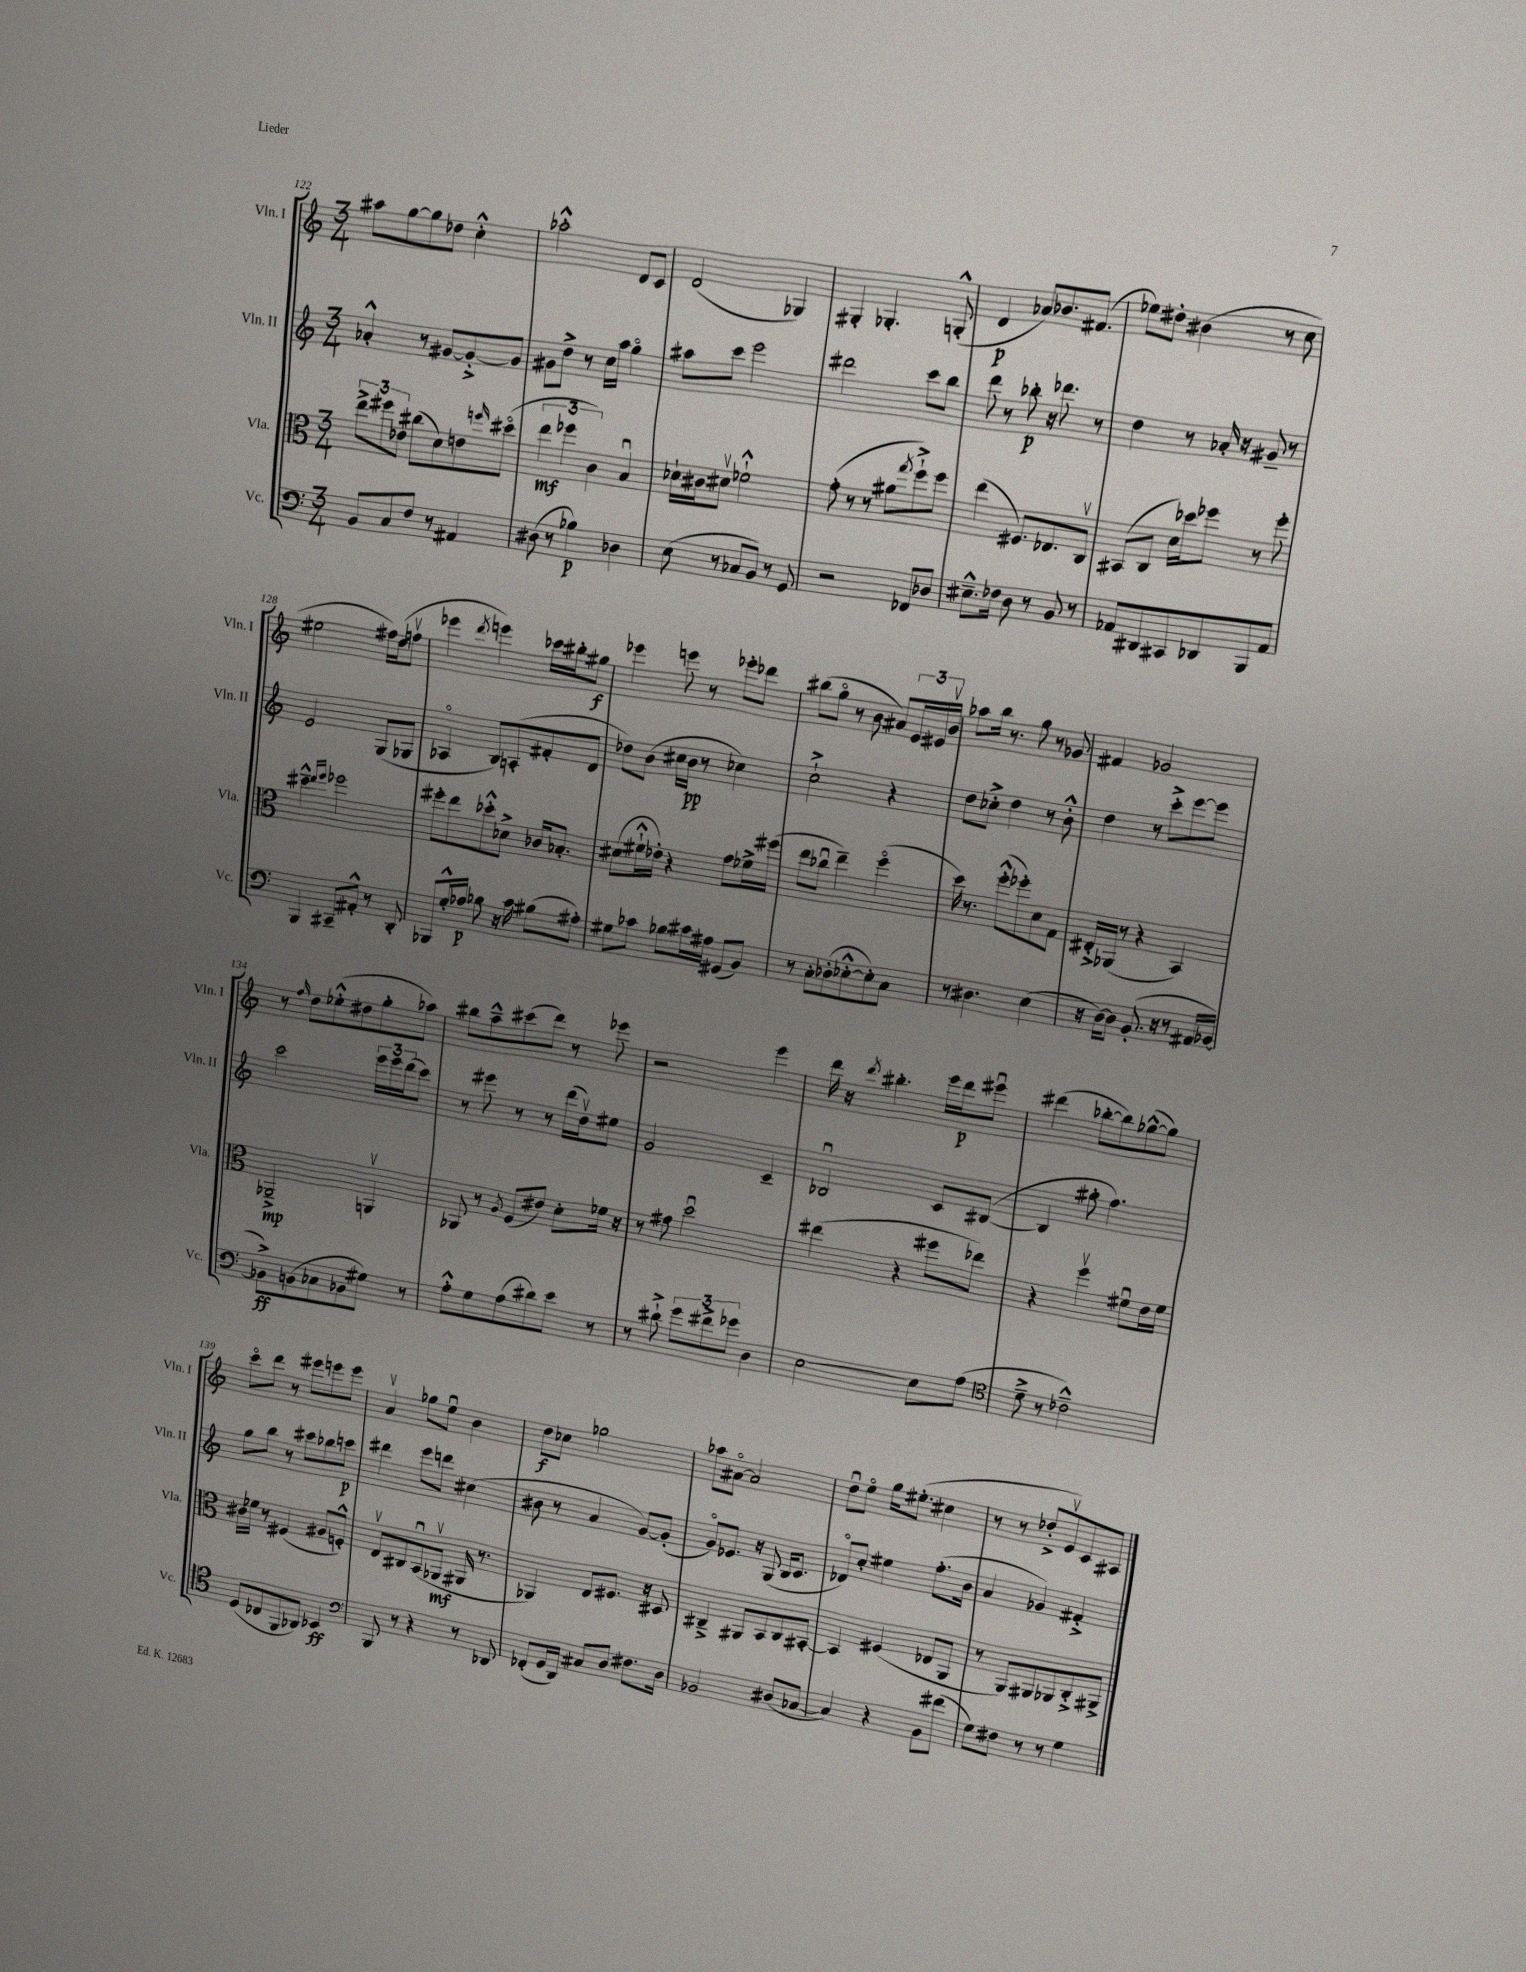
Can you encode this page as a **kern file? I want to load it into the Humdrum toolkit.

**kern	**kern	**kern	**kern
*staff4	*staff3	*staff2	*staff1
*clefF4	*clefC3	*clefG2	*clefG2
*k[]	*k[]	*k[]	*k[]
*M3/4	*M3/4	*M3/4	*M3/4
8BB	12ee^	4a-'^^	8aa#
.	12ff#	.	.
8C	.	.	[8gg
.	12e-	.	.
8F	(8cc#	8r	8gg]
8r	8d)	[8g#	8dd-
4AA#	8e	8g#'^_	4cc'^^
.	16qqff	.	.
.	(8dd#o	8g#]	.
=	=	=	=
(8D#	6ee	8g#	2aa-'^^
8r	.	8dd^	.
.	6ff-	.	.
4B-)	.	8r	.
.	6c)	.	.
.	.	16cc	.
.	.	16aa	.
4D-	4Bu	4ggo	8d
.	.	.	8c
=	=	=	=
(8E	16d-`	8aa#	(2d
.	16c#	.	.
8r	8d#v	8ccc	.
8C-	2f-`^^	2eee	.
8BB)	.	.	.
8r	.	.	4G-)
8GG	.	.	.
=	=	=	=
2r	(8g'	2ddd#	4G#'
.	8r	.	.
.	8r	.	4.G-'
.	8a#	.	.
.	8qgg	.	.
8FF-	8ff`^)	8ccc	.
8D-	8ff	8bb	(8G'^^
=	=	=	=
8.E#~^^	(4ee	8ddd	4d
.	.	8r	.
16F-	.	.	.
8D	8.F#)	8bb-'	8a-)
8r	.	16r	8.b-
.	8.E-	8.ddd-	.
8BB	.	.	.
.	.	.	(8.f#
8r	8Cv	8r	.
=	=	=	=
8AA-	(8BB#	4dd	8ee-)
8DD#	8C	.	8dd#'
8CC#	16d)	8r	(4b#
.	16dd-	.	.
8DD-	8ff-	16a-'	.
.	.	16r	.
8BBB	8r	8g#~	8r
8AA-	8ff-'	8r	8cc
=	=	=	=
4BBB	4dd#~^^	2e	2ee#
.	16qqee	.	.
.	16qqff	.	.
8CC#~	2ff-	.	.
8AA#'^^	.	.	.
8r	.	(8G	16ff#)
.	.	.	(16dd
8DD'	.	8G-	8ffv
=	=	=	=
8BBB-	8ff#'	4A-o	4eee-
16G'^^	8ee	.	.
16A-	.	.	.
.	.	.	8qddd
8B-	8dd-'^^	8B)	4eee)
16r	8d-^	(8A'	.
16c	.	.	.
(8B#	16c-	8f#'	16ccc-
.	8.B-'	.	16bb#'
8A#')	.	8d	8gg#
=	=	=	=
8G#	(8d#	8dd-)	4eee-
8c-	16f#`^^	(8b	.
.	16e-')	.	.
8B-	4r	16cc#	8eee
.	.	16b	.
16c#	.	8r	8r
16A#	.	.	.
(8GG#	8g	4cc-)	8eee-'
8BB)	16f-^	.	8ddd-
.	(16ff#	.	.
=	=	=	=
8r	8ee	2cc`^	(8bb#
8C'	8cc-u	.	8ggo
(8D-'	4ee~)	.	8r
[8E-'^^	.	.	8b
8E-'])	(4ffo	4r	8a#)
8C	.	.	24e
.	.	.	24e#
.	.	.	24bv
=	=	=	=
8r	16dd)	8dd	8aa-
.	8.r	.	.
4.D#	.	8cc-'^	16bb
.	.	.	8.r
.	(8ff'^^	4dd	.
.	8ff-')	.	8gg
(4E	8d	8r	8r
.	8G	8b'^^	8g-
=	=	=	=
16r	16E#'^	4dd	4f#
[16D)	(16AA-	.	.
8D]	8r	.	.
(8.BB'	4r	8r	2g-
.	.	8ccc'^	.
16r	.	.	.
8r	4BB)	[8eee	.
16AA#	.	8eee]	.
[16BB-	.	.	.
=	=	=	=
8BB-^])	2AA-~^	2ccc	8r
.	.	.	16qqff
(8BB	.	.	8dd
8C-	.	.	(8ee-'^^
8BB-	.	.	8dd#
8G#)	4AAv	24eee	8gg'
.	.	24eee	.
.	.	(24ddd	.
8r	.	8ccc)	8aa-)
=	=	=	=
8A'^^	8AA-	8r	8bb#
8G	8r	8eee#	8aa~^^
.	8qA	.	.
(8A	(8F	8r	(8ccc#
8d#)	8e#)	8r	8ddd)
8e	8d'	(16ddd	8r
.	.	16ddv)	.
8r	16f-	8ee#	8eee-
.	16r	.	.
=	=	=	=
8r	8r	2g	2r
8d#`^	8g#	.	.
12g	2ddu	.	.
12f#^	.	.	.
12g-	.	.	.
4D	.	4c~	4eee
=	=	=	=
[2E	(4ee#	2B-u	16ddd
.	.	.	16r
.	.	.	8qddd
.	.	.	4.bb#'
.	4r	.	.
8E]	8ff#	8c	16eee
.	.	.	16ddd
(8A	8ee-)	([8B#	8eee#u
=	=	=	=
*clefC4	*	*	*
8d~^	4r	4B#]	(4ddd#
8r	.	.	.
2c-~^^)	4ffv	8gg#'	[8bb-'
.	.	4.ff)	8bb-])
.	8f#u	.	([8gg-^^
.	16e	.	8gg-])
.	16f#	.	.
=	=	=	=
(8D	16c#	8gg	8ccco
.	16f-	.	.
8C-	8r	8bb	8ddd
8FF	(4F#	8r	8r
8AA-)	.	8ccc#	8eee#
4BB-	8A#	8bb-	8eee
.	8F'^^)	8ccc	8eee
=	=	=	=
*clefF4	*	*	*
8BBB	8Ev	4ddd#	4av
8r	8C#	.	.
4r	(8BBu	8eee	8gg-
.	8AA-v	8ddd	8eeu
8r	16AA#	(4cc#	4b
.	8.r	.	.
8DD-	.	.	.
=	=	=	=
(8FF-'	4AA-)	8b#	8dd
16GG	.	8r	8cc-
16DD)	.	.	.
8C#	8E	4a	2gg-
8D	8.F#	.	.
8.F#	.	[8g)	.
.	16r	.	.
.	8D#	(8g']	.
16D	.	.	.
=	=	=	=
2BB-	4C#~^	8go)	8aa-
.	.	8.e-	[8a#o
.	8AA#	.	2a#]
.	.	16r	.
.	8BB	(8G	.
(8D#	8C#	16B	.
.	.	8.c	.
[8C-	[8BB#'	.	.
=	=	=	=
4C-])	4BB#]	8d-o)	8ddu
.	.	8cc'	8eeo
4r	(4F#	4ee#	16gg
.	.	.	(8.ee#'
8BB	8E-	(8.ff'	4cc#
(8f#	8AA	.	.
.	.	16b	.
=	=	=	=
8G)	8r	4a	8r
8F#	8AA)	.	8r
8r	8AA#	4g-)	8dd-'^
8r	8AA-	.	8ev)
4G	8C'^	4f#'^	8c
.	8AA#^	.	8A#
==	==	==	==
*-	*-	*-	*-
